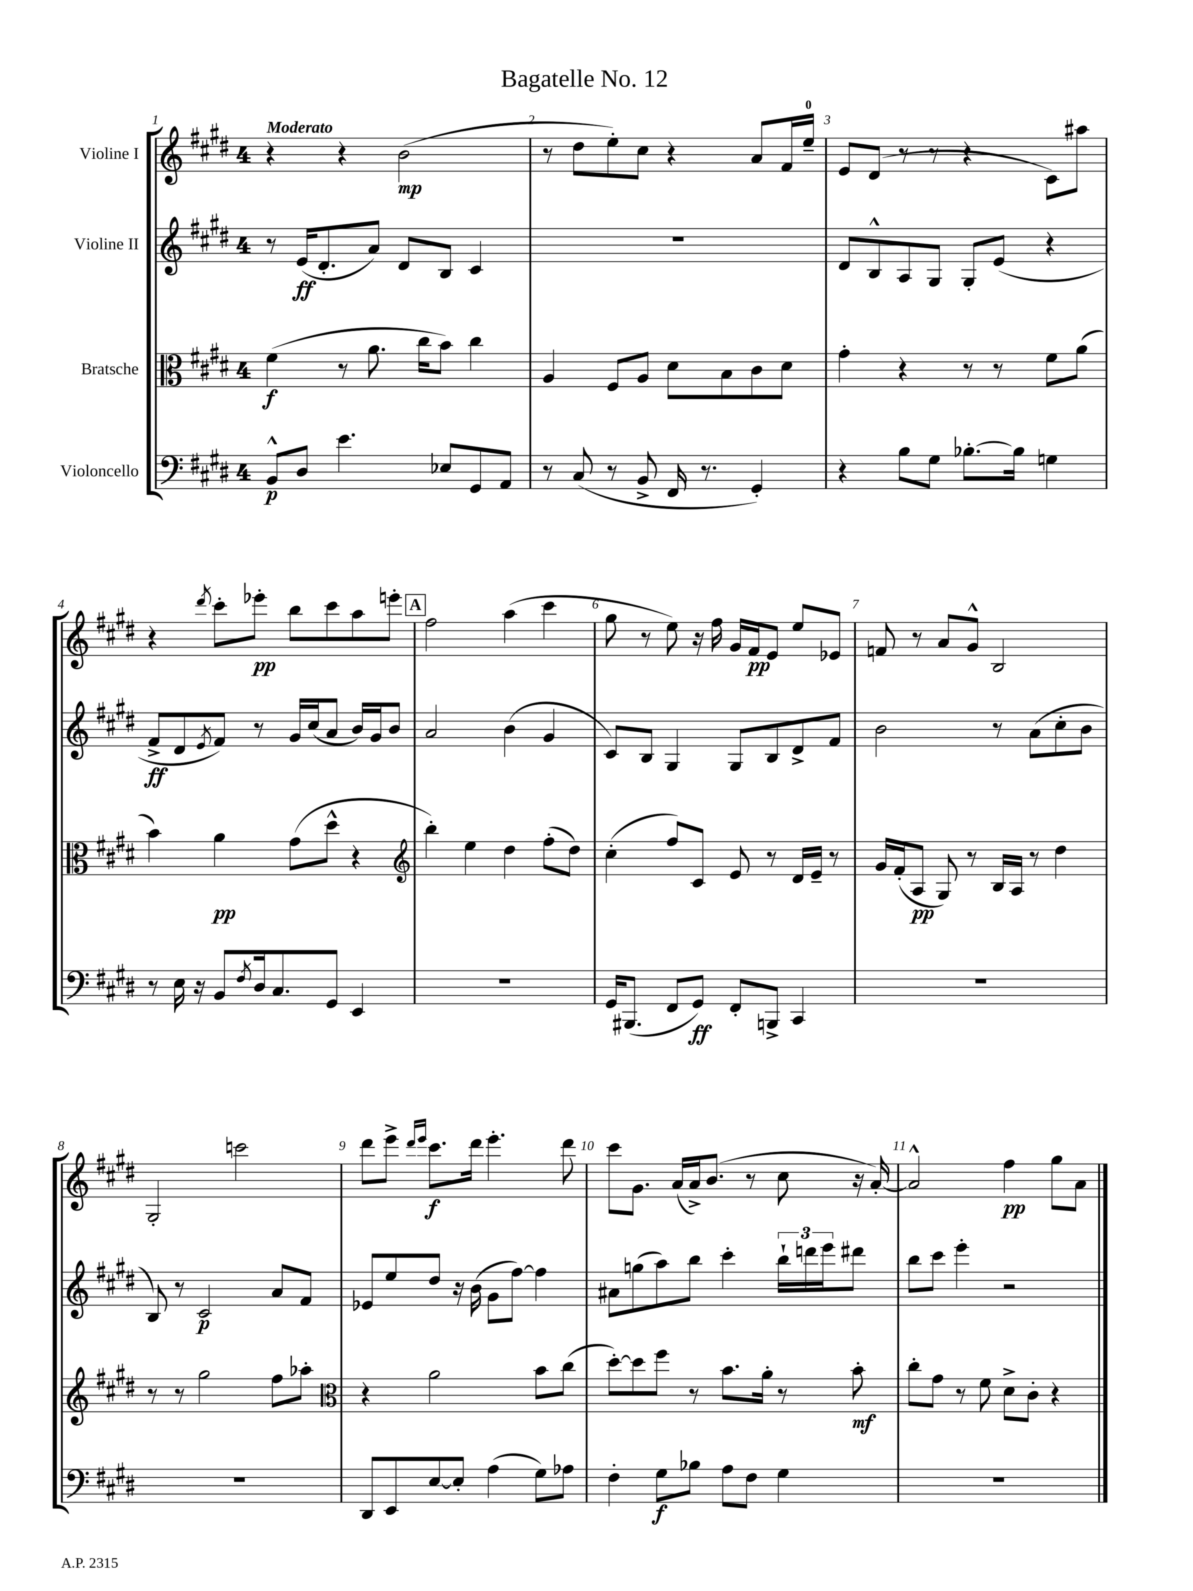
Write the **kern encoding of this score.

**kern	**kern	**kern	**kern
*staff4	*staff3	*staff2	*staff1
*clefF4	*clefC3	*clefG2	*clefG2
*k[f#c#g#d#]	*k[f#c#g#d#]	*k[f#c#g#d#]	*k[f#c#g#d#]
*M4/4	*M4/4	*M4/4	*M4/4
8BB^^/L	(4f#\	8r	4r
8D#/J	.	(16e/LK	.
.	.	8.d#'/	.
4.e\	8r	.	4r
.	8.a\	8a/J)	.
.	.	8d#/L	(2b\
.	16cc#\LK	.	.
8E-/L	8b\J)	8B/J	.
8GG#/	4cc#\	4c#/	.
8AA/J	.	.	.
=	=	=	=
8r	4A/	1r	8r
(8C#/	.	.	8dd#\L
8r	8F#/L	.	8ee'\)
8BB^/	8A/J	.	8cc#\J
16FF#/	8d#\L	.	4r
8.r	.	.	.
.	8B\	.	.
4GG#'/)	8c#\	.	8a/L
.	8d#\J	.	16f#/L
.	.	.	16ee~/JJ
=	=	=	=
4r	4g#'\	8d#/L	8e/L
.	.	8B^^/	(8d#/J
8B\L	4r	8A/	8r
8G#\J	.	8G#/J	8r
[8.B-'\L	8r	8G#'/L	4r
.	8r	(8e/J	.
16B-\]Jk	.	.	.
4G\	8f#\L	4r	8c#\L)
.	(8a\J	.	8aa#\J
=	=	=	=
8r	4b\)	8f#^/L	4r
16E\	.	8d#/	.
16r	.	.	.
.	.	8qe/	8qddd#/
8BB/L	4a\	8f#/J)	8ccc#'\L
8qF#/	.	.	.
16D#/k	.	8r	8eee-'\J
8.C#/	.	.	.
.	(8g#\L	16g#/LL	8bb\L
.	.	(16cc#/J	.
8GG#/J	8dd#^^\J	8a/J	8ccc#\
4EE/	4r	16b/LL)	8aa\
.	.	16g#/J	.
.	.	8b/J	8eee'\J
=	=	=	=
*	*clefG2	*	*
1r	4bb'\)	2a/	2ff#\
.	4ee\	.	.
.	4dd#\	(4b\	(4aa\
.	(8ff#'\L	4g#/	4ccc#\
.	8dd#\J)	.	.
=	=	=	=
16GG#/LK	(4cc#'\	8c#/L)	8gg#\
(8.BBB#/J	.	.	.
.	.	8B/J	8r
8FF#/L	8ff#/L)	4G#/	8ee\)
8GG#/J)	8c#/J	.	16r
.	.	.	16ff#\
8FF#'/L	8e/	8G#/L	16g#/LL
.	.	.	16f#/J
8BBB^/J	8r	8B/	8e/J
4CC#/	16d#/LL	8d#^/	8ee/L
.	16e~/JJ	.	.
.	8r	8f#/J	8e-/J
=	=	=	=
1r	16g#/LL	2b\	8f/
.	(16f#'/J	.	.
.	8A/J	.	8r
.	8G#/)	.	8a/L
.	8r	.	8g#^^/J
.	16B/LL	8r	2B/
.	16A/JJ	.	.
.	8r	(8a\L	.
.	4dd#\	8cc#'\	.
.	.	8b\J	.
=	=	=	=
1r	8r	8B/)	2G#'/
.	8r	8r	.
.	2gg#\	2c#/	.
.	.	.	2ccc\
.	8ff#\L	8a/L	.
.	8aa-'\J	8f#/J	.
=	=	=	=
*	*clefC3	*	*
8DD#/L	4r	8e-/L	8ddd#\L
8EE/	.	8ee/	8eee^\J
.	.	.	16qqddd#/LL
.	.	.	16qqeee/JJ
[8E/	2a\	8dd#/J	8.ccc#\L
8E'/]J	.	16r	.
.	.	(16b\	16ddd#\Jk
(4A\	.	8g#\L	4.eee'\
.	.	[8ff#\J)	.
8G#\L)	8b\L	4ff#\]	.
8A-\J	(8cc#\J	.	8ddd#\
=	=	=	=
4F#'\	[8dd#'\L)	8a#\L	8ccc#\L
.	8dd#\]	(8gg\	8.g#\J
8G#\L	8ff#\J	8aa\)	.
.	.	.	(16a/LL
8B-\J	8r	8bb\J	16a^/J)
.	.	.	(8.b/J
8A\L	8.b\L	4ccc#'\	.
8F#\J	.	.	8r
.	16a'\Jk	.	.
4G#\	8r	24bb`\LL	8cc#\
.	.	24ddd\	.
.	.	24eee\J	.
.	8b'\	8ddd#\J	16r
.	.	.	[16a'/)
=	=	=	=
1r	8cc#'\L	8bb\L	2a^^/]
.	8g#\J	8ccc#\J	.
.	8r	4eee'\	.
.	8f#\	.	.
.	8d#^\L	2r	4ff#\
.	8c#'\J	.	.
.	4r	.	8gg#\L
.	.	.	8a\J
==	==	==	==
*-	*-	*-	*-
